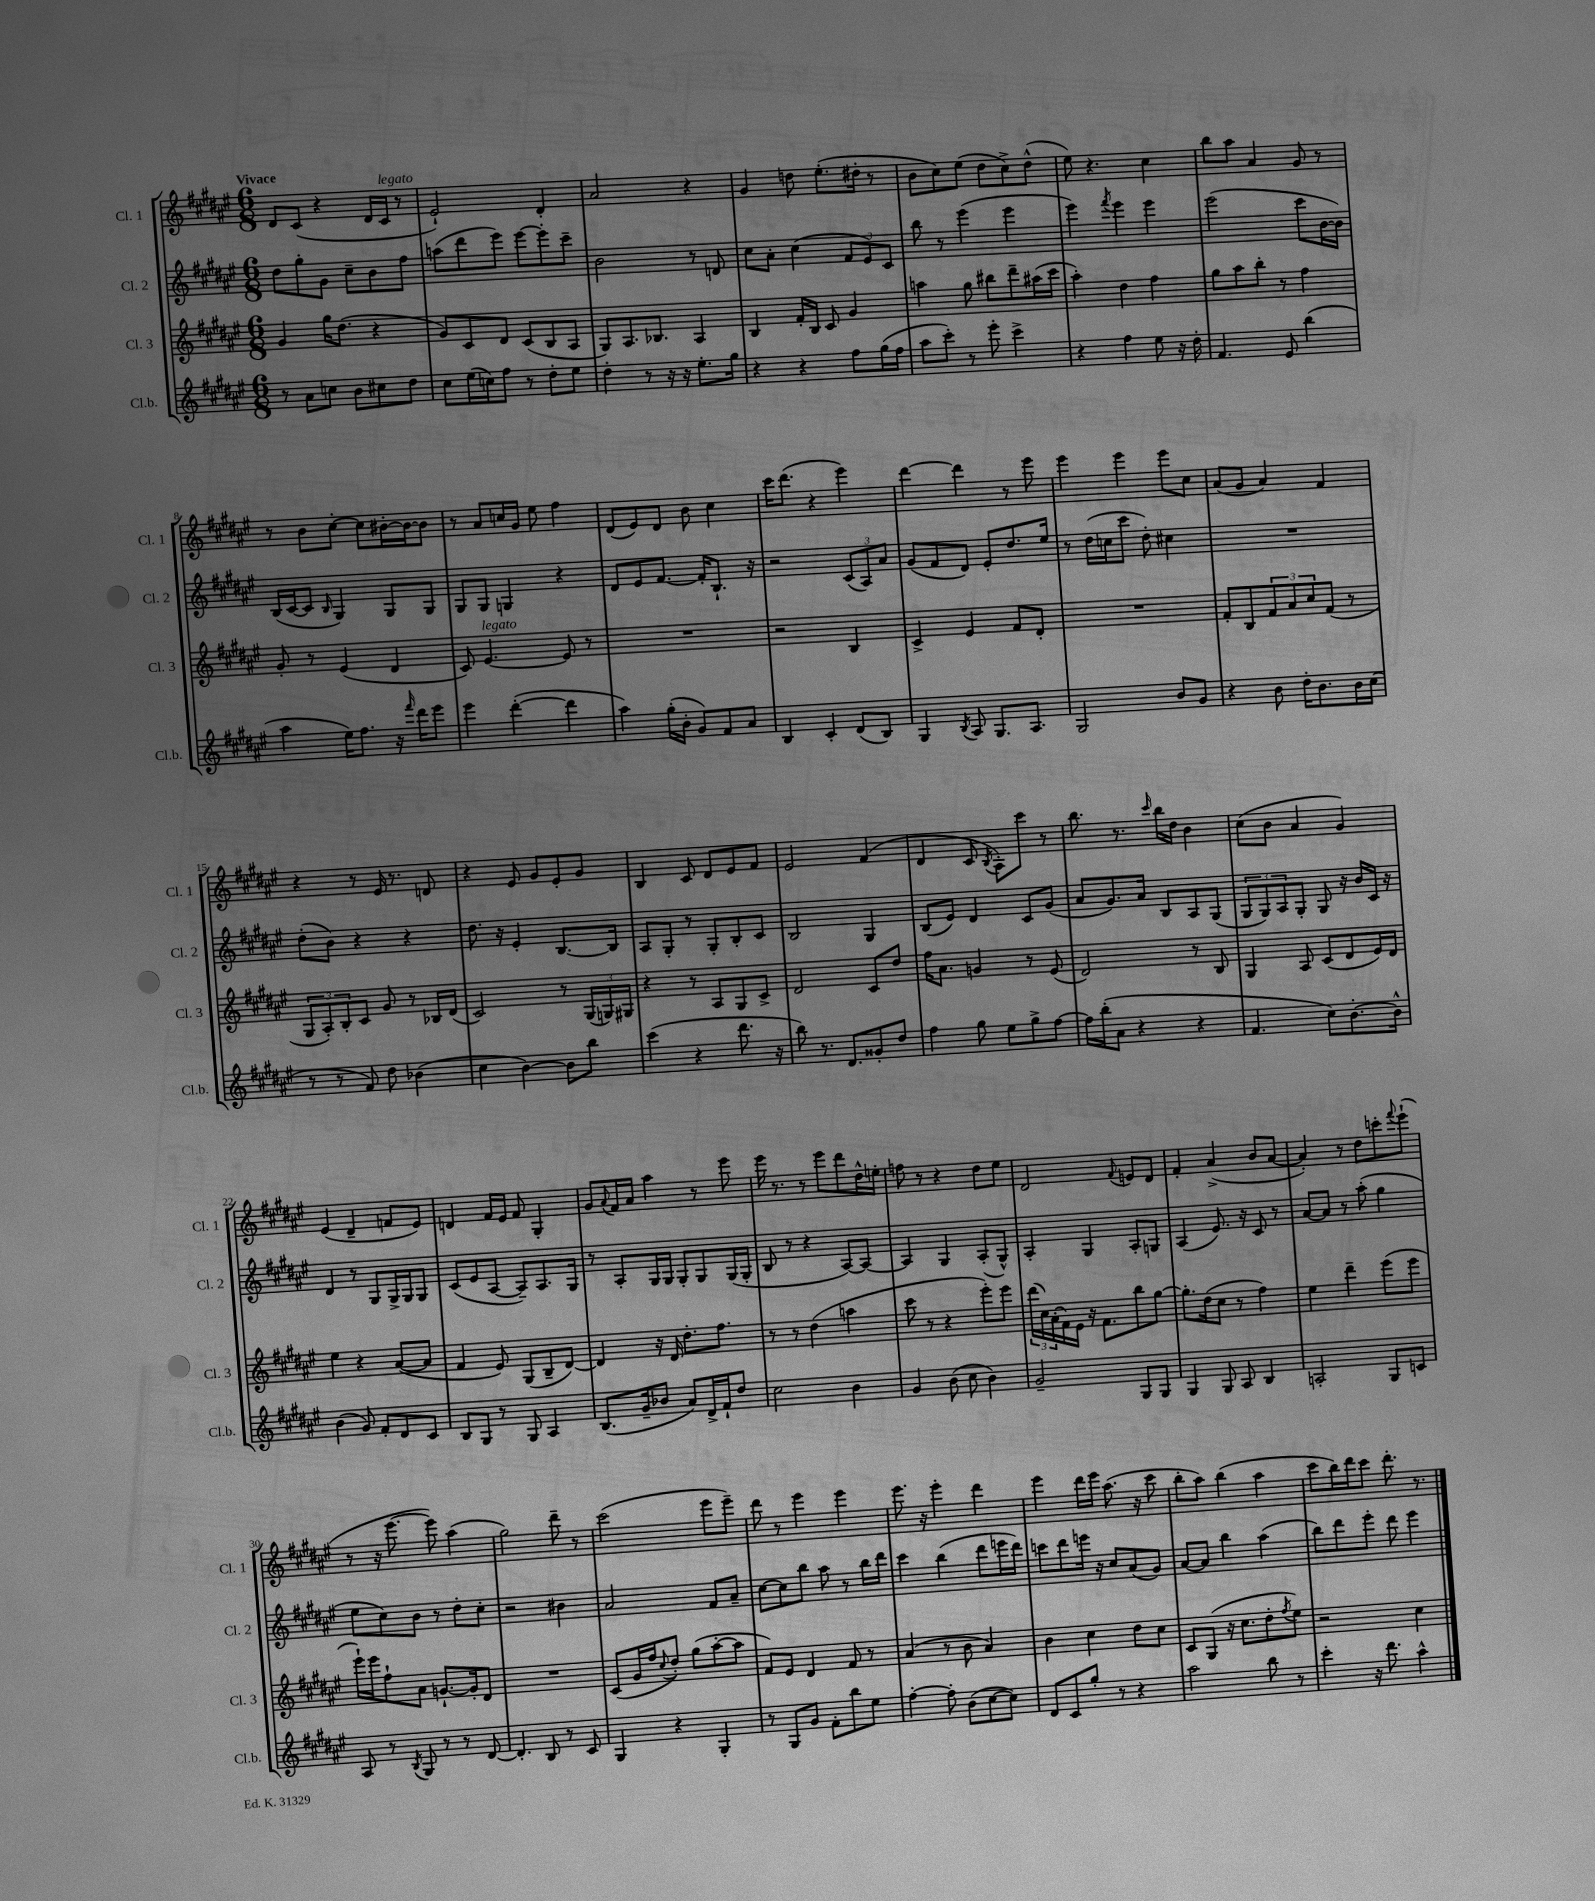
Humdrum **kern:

**kern	**kern	**kern	**kern
*staff4	*staff3	*staff2	*staff1
*clefG2	*clefG2	*clefG2	*clefG2
*k[f#c#g#d#a#e#]	*k[f#c#g#d#a#e#]	*k[f#c#g#d#a#e#]	*k[f#c#g#d#a#e#]
*M6/8	*M6/8	*M6/8	*M6/8
8r	4g#/	8dd#\L	8d#/L
8a#\L	.	8gg#'\	(8c#/J
8cc\J	16gg#\LK	8g#\J	4r
.	(8.dd#\J	.	.
8b\L	.	8cc#~\L	.
8cc#\	4r	8b\	16d#/LL
.	.	.	16c#/JJ
8dd#\J	.	8ff#\J	8r
=	=	=	=
8cc#\L	8g#/L)	(8aa\L	2e#`/)
(16ee#\L	8c#/	8ddd#\	.
16cc\J)	.	.	.
8ff#\J	8d#/J	8eee#\J)	.
8r	(8c#/L	[8eee#\L	.
8dd#'\L	8B/	8eee#'\]	4d#'/
8ee#\J	8A#/J	8ccc#~\J	.
=	=	=	=
4dd#'\	8G#/L)	2b\	2a#/
.	8.A#/	.	.
8r	.	.	.
.	8.B-/J	.	.
16r	.	.	.
16r	.	.	.
8.ee#'\L	4A#/	8r	4r
.	.	8d/	.
16gg#\Jk	.	.	.
=	=	=	=
4r	4B/	8cc#\L	4g#/
.	.	8a#'\J	.
4r	16f#'/LL	(4cc#\	8dd\
.	16B/JJ	.	.
.	8c#/	.	(8.ee#'\L
8ff#\L	4g#/	12f#/L	.
.	.	.	16dd#'\Jk
.	.	12e#/)	.
(16gg#\L	.	.	8r
.	.	12c#/J	.
16ff#\JJ	.	.	.
=	=	=	=
8aa#\L	4aa\	8bb\	8b\L
8ccc#'\J)	.	8r	8cc#\)
8r	8gg#\	(4eee#\	(8ee#\J
8eee#'\	8bb#\L	.	8dd#\L
4ccc#^\	8ddd#~\	4eee#\	8cc#^\)
.	(16aa#\L	.	(8dd#^^\J
.	16ccc#\JJ	.	.
=	=	=	=
4r	4aa#'\)	4eee#\)	8ee#\)
.	.	.	4.r
.	.	8qfff#/	.
4ff#\	4dd#\	4eee#\	.
8ee#\	4ff#\	4eee#\	4cc#\
16r	.	.	.
16dd#'\	.	.	.
=	=	=	=
4.f#/	8gg#\L	(2eee#\	8bb\L
.	8aa#\	.	8aa#\J
.	8bb'\J	.	4a#/
8e#/	8r	.	.
(4bb\	4ff#\	8ccc#\L	8g#/
.	.	[16b\L	8r
.	.	16b\]JJ)	.
=	=	=	=
4aa#\	8g#'/	(16B/LL	8r
.	.	[16c#/J	.
.	8r	8c#/]J	8b\L
.	.	16qqB/	.
16ee#\LK)	(4e#/	4G#/)	[8cc#'\J
8.ff#\J	.	.	.
.	.	.	8cc#\]L
16r	4d#/	8G#/L	[16b#'\L
16qqfff#/	.	.	.
16ddd#\LK	.	.	16b#\_J
8eee#\J	.	8G#/J	8b#\]J
=	=	=	=
4eee#\	8c#/)	8G#/L	8r
.	[4.e#/	8G#/J	8a#/L
([4ddd#'\	.	4G/	16cc/L
.	.	.	16g#/JJ
.	.	.	8ee#\
4ddd#\]	8e#/]	4r	4ff#\
.	8r	.	.
=	=	=	=
4aa#\)	2.r	8d#/L	(8d#/L
.	.	8e#/	8e#/)
(16gg#'\LL	.	[8.f#/J	8d#/J
16b'\JJ	.	.	.
8g#/L)	.	.	8b\
.	.	16f#'/]LK	.
8f#/	.	8.B`/J	4cc#\
8a#/J	.	.	.
.	.	16r	.
=	=	=	=
4B/	2r	2r	16ccc#\LK
.	.	.	(8.ddd#\J
4c#'/	.	.	4r
(8d#/L	4B/	(12c#/L	4eee#\)
.	.	12A#/)	.
8B/J)	.	.	.
.	.	12a#/J	.
=	=	=	=
4G#/	4c#^/	(8g#/L	[4ddd#\
.	.	8f#/	.
8qB/	.	.	.
8A#/	4e#/	8d#/J)	4ddd#\]
8.G#/L	.	8e#'/L	.
.	8f#/L	8.dd#/	8r
8.A#/J	.	.	.
.	8d#'/J	.	8eee#\
.	.	16ee#/Jk	.
=	=	=	=
2G#/	2.r	8r	4eee#\
.	.	(16dd#\LL	.
.	.	16cc\J	.
.	.	8ccc#\J	4eee#\
.	.	8dd#'\)	.
8b/L	.	4cc#\	8eee#\L
8g#/J	.	.	8cc#\J
=	=	=	=
4r	8f#'/L	2.r	(8a#/L
.	8B/	.	8g#/J
8b\	12f#/	.	4a#/)
.	12a#/	.	.
16dd#'\LK	.	.	.
.	12cc#/	.	.
8.b\	.	.	.
.	(8f#/J	.	4f#/
16b\L	8r	.	.
(16cc#\JJ	.	.	.
=	=	=	=
8r	12G#/L	(8dd#'\L	4r
.	12A#'/)	.	.
8r	.	8b\J)	.
.	12B'/	.	.
8f#/)	8c#/J	4r	8r
8dd#\	8g#/	.	16e#/
.	.	.	8.r
(4b-\	8r	4r	.
.	16B-/LL	.	8d/
.	(16d#/JJ	.	.
=	=	=	=
4cc#\	2c#/)	8.dd#\	4r
.	.	16r	.
[4b\)	.	4e#'/	8e#/
.	.	.	8g#/L
8b\]L	8r	[8.B/L	8e#'/
8bb\J	(24G#/LL	.	8g#/J
.	24G/)	.	.
.	.	16B/]Jk	.
.	24G#/JJ	.	.
=	=	=	=
(4ccc#\	4r	8A#/L	4B/
.	.	8G#'/J	.
4r	8r	8r	8c#/
.	8A#/L	8G#'/L	8d#/L
8.ddd#\	8G#/	8B'/	8e#/
.	8c#^/J	8c#/J	8f#/J
16r	.	.	.
=	=	=	=
8bb\)	2d#/	2B/	2e#/
8.r	.	.	.
8.d#/L	.	.	.
8g##'/	8c#/L	4G#/	(4f#/
8dd#/J	8dd#/J	.	.
=	=	=	=
4ff#\	16ff#\LK	(8B/L	4d#/
.	8.a#\J	.	.
.	.	8e#/J)	.
8gg#\	4g/	4d#/	8c#/
.	.	.	8qB/
8ee#\L	.	.	8A#'\L)
8gg#^\	8r	8c#/L	8ccc#\J
[8ff#\J	(8e#/	(8g#/J	8r
=	=	=	=
16ff#\]LL	2d#/)	8a#/L	8.bb\
(16bb'\J	.	.	.
8a#\J	.	8.g#/)	.
.	.	.	8.r
4r	.	.	.
.	.	16a#/Jk	.
.	.	.	16qqccc#/
.	.	8B/L	16bb\LL
.	.	.	16dd#\JJ
4r	8r	8A#/	4b\
.	8B/	(8G#/J	.
=	=	=	=
4.f#/	4G#/	12G#/L	(8cc#\L
.	.	12G#/)	.
.	.	.	8b\J
.	.	12A#/	.
.	8A#/	8G#'/J	4a#/
8cc#\L)	(8c#/L	8G#/	.
[8.b'\	8d#/	16r	4g#/)
.	.	16b/LL	.
.	16e#/L)	16c#/JJ	.
16b^^\]Jk	16d#/JJ	16r	.
=	=	=	=
(4b\	4ee#\	4d#/	(4e#/
8g#/)	4r	8r	4d#~/
8f#'/L	.	8G#/L	.
8d#/	([8a#/L	16G#^/L	8f/L
.	.	16G#/J	.
8c#/J	8a#/]J	8G#/J	8e#/J)
=	=	=	=
8B/L	4f#/	(8c#/L	4d/
8G#/J	.	8e#/	.
8r	8e#/)	[8A#/J	16f#/LL
.	.	.	16e#/JJ
8G#/	(8G#/L	8A#~/]L)	8f#/
4A#/	8B~/	8.A#/	4G#'/
.	[8d#/J)	.	.
.	.	16G#/Jk	.
=	=	=	=
(8.B/L	4d#/]	8r	8g#/L
.	.	.	8qqa#/
.	.	8A#'/L	16f#/L
16g#~/k	.	.	16a#/JJ
8b-/J	16r	16G#/L	4aa#\
.	16d#/	16G#/JJ	.
8a#/L)	8.dd#'\L	8G#'/L	.
16d#^/L	.	8G#/	8r
16f#`/J	8.ff#\J	.	.
8dd#/J	.	(16G#/L	8eee#\
.	.	16G#'/JJ	.
=	=	=	=
2cc#\	8r	8B/	16eee#\
.	.	.	8.r
.	8r	8r	.
.	(4dd#\	4r	8r
.	.	.	8eee#\L
4b\	4aa\	[8A#/L)	8ddd#\
.	.	8A#/_J	16dd#^^\L
.	.	.	16ee'\JJ
=	=	=	=
4g#/	8ccc#\	4A#/]	8ff\
.	8r	.	8r
(8b\	4r	4G#/	4r
8cc#\	.	.	.
4b\)	8eee#'\L)	(8A#'/L	8dd#\L
.	8eee#\J	8G#^^/J)	8ee#\J
=	=	=	=
2g#~/	(24ddd#\LL	4A#'/	2d#/
.	24cc#\)	.	.
.	(24a#'\	.	.
.	16f#\)	.	.
.	16e#\JJ	.	.
.	16r	4G#/	.
.	8.f#\L	.	.
.	.	.	8qqf#/
8G#/L	8bb\	8A#'/L	8e/L
8G#/J	[8gg#\J	8G/J	8d#/J
=	=	=	=
4G#/	8.gg#'\]L	(4A#/	4f#'/
.	(16dd#\k	.	.
8G#/	8cc#\J	8.e#/)	(4a#^/
8A#/	8r	.	.
.	.	16r	.
4B/	4ff#\)	8c#/	8b/L
.	.	8r	[8a#/J
=	=	=	=
2A'/	4ee#\	[8a#/L	4a#'/])
.	.	8a#/]J	.
.	4ddd#~\	8r	8r
.	.	(8aa#'\	8dd#\L
8G#/L	(8eee#\L	4gg#\	8ccc'\
.	.	.	8qqfff#/
8c/J	8eee#\J	.	(8eee#`\J
=	=	=	=
8A#/	16eee#`\LL)	8ee#\L	8r
.	16eee#\J	.	.
8r	8ff#`\	8cc#\)	16r
.	.	.	[8.eee#\
8qB/	.	.	.
8G#/	8a#\J	8b\J	.
8r	[8.g`/L	8r	8eee#\])
8r	.	8dd#'\L	(4aa#\
.	16g'/]k	.	.
[8d#/	8d#/J	8cc#'\J	.
=	=	=	=
4.d#'/]	2.r	2r	2gg#\)
8B/	.	.	.
8r	.	4b#\	8ddd#~\
8c#/	.	.	8r
=	=	=	=
4G#/	(8c#/L	2a#/	(2ccc#\
.	16g#/L	.	.
.	16ff#/J	.	.
.	8qqcc#/	.	.
4r	8dd#'/J)	.	.
.	(8gg#\L	.	.
4G#'/	[8aa#'\	8f#/L	8eee#\L
.	8aa#\]J	8a#~/J	8eee#~\J)
=	=	=	=
8r	8f#/L)	[8cc#\L	8ddd#\
8G#/L	8e#/J	8cc#\]	8r
8g#/J	4d#/	8bb\J	4eee#\
8f#'\L	.	8aa#\	.
8bb\	8f#/	8r	4eee#\
8ee#\J	8r	16bb\LL	.
.	.	16ddd#\JJ	.
=	=	=	=
[4ff#'\	(4a#/	4ccc#\	8.eee#\
.	.	.	16r
8ff#'\]	8r	(4bb\	4eee#'\
(8b\L	8b\	.	.
[8cc#\	4a#/)	8ddd#\L	4ddd#\
8cc#\]J)	.	16eee\L	.
.	.	16ddd#\JJ)	.
=	=	=	=
8d#/L	4b\	8ccc\L	4eee#\
8c#/	.	8ddd#\	.
8gg#'/J	4cc#\	16eee\Jk	16ddd#\LL
.	.	16r	16eee#\JJ
8r	.	8cc#/L	(8.aa#\
4r	8dd#\L	(8a#/	.
.	.	.	16r
.	8cc#\J	8g#/J)	8ccc#\
=	=	=	=
2aa#\	8c#/L	[8a#/L	8bb'\L
.	(8G#/J	8a#/]J	8aa#\J)
.	16r	4bb\	(4bb\
.	8.cc#\L	.	.
8bb\	8dd#'\	(4aa#\	4aa#\
.	8qff#/	.	.
8r	8ee#\J)	.	.
=	=	=	=
4ccc#'\	2r	8bb\L)	8ccc#\L
.	.	8ddd#\	16bb\L)
.	.	.	16ddd#\J
16r	.	8eee#'\J	8ccc#\J
8.ddd#\	.	.	.
.	.	8ddd#\	8.ddd#'\
4aa#^^\	4cc#\	4eee#\	.
.	.	.	8.r
==	==	==	==
*-	*-	*-	*-
